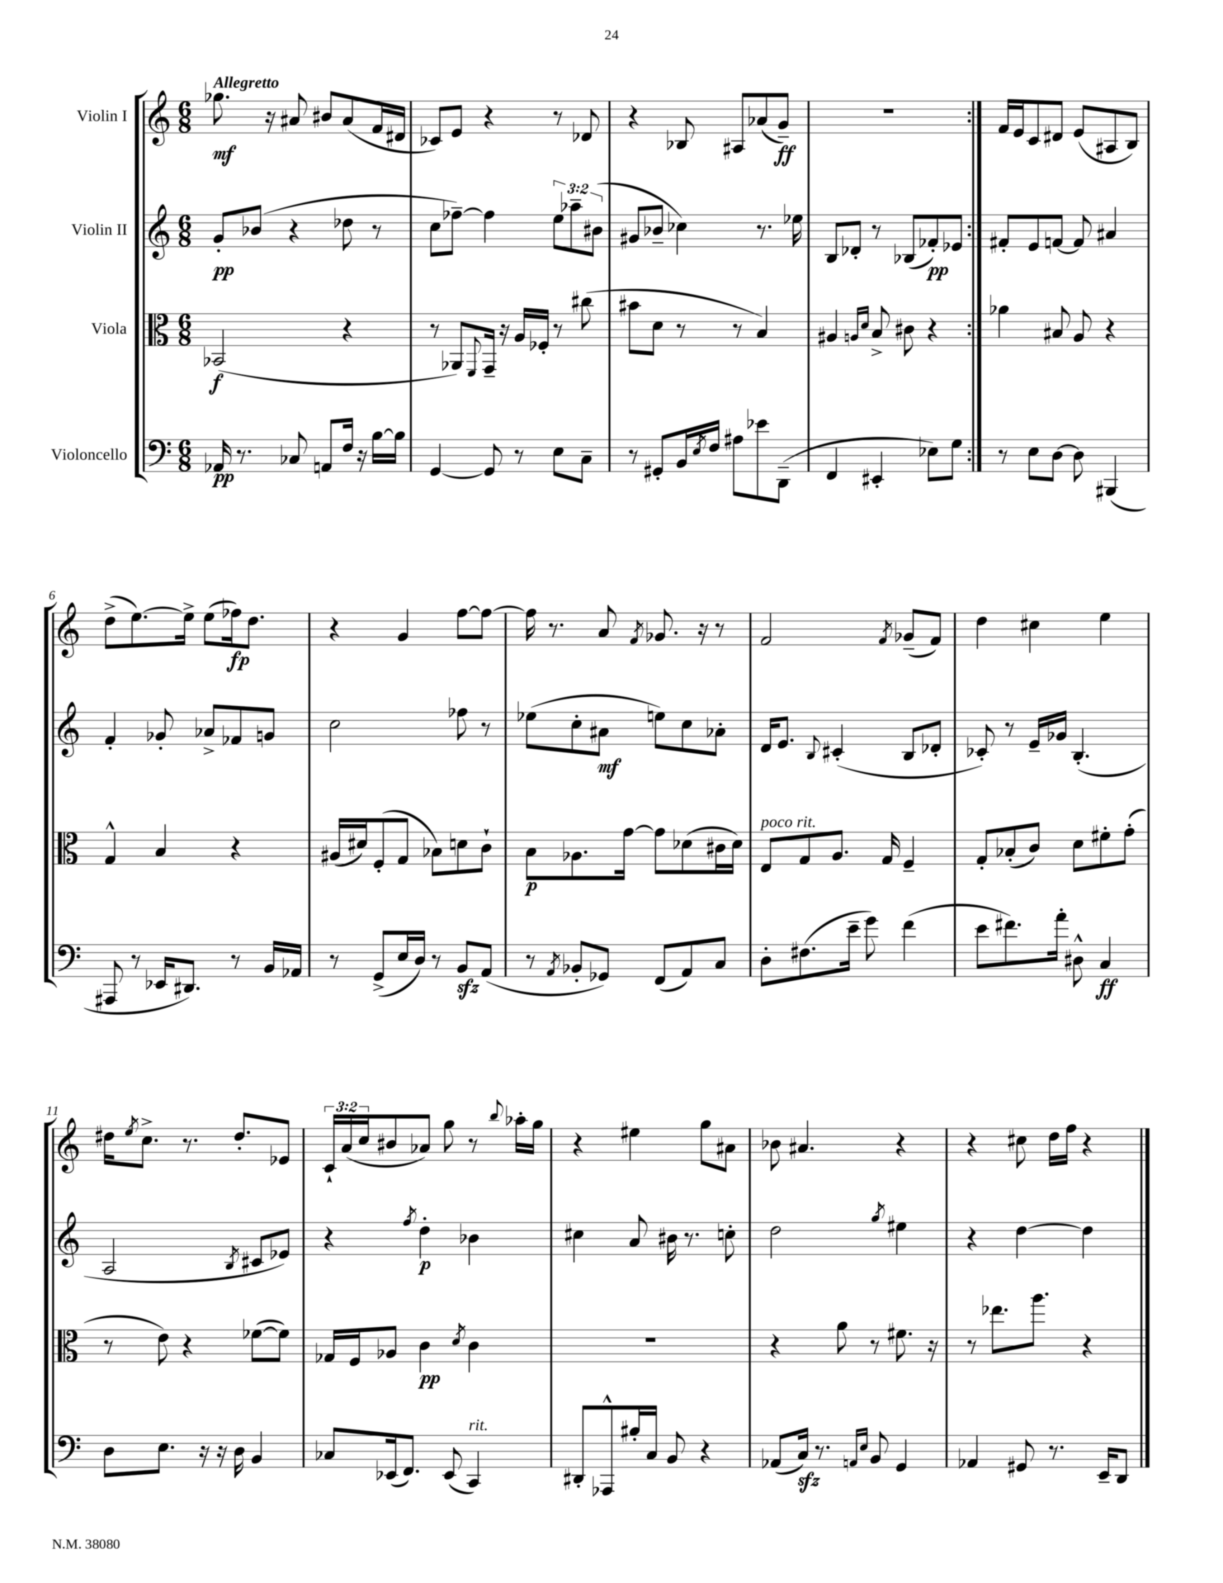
<<
\new StaffGroup <<
\new Staff = "s0" \with { instrumentName = "Violin I" } {
    \clef treble \key c \major \numericTimeSignature \time 6/8 \override Staff.TupletNumber.text = #tuplet-number::calc-fraction-text \tempo "Allegretto"
    \repeat volta 2 { ges''8.\mf r16 ais'8 bis'8 ais'8( f'16 dis'16 |
    ces'8) e'8 r4 r8 des'8 |
    r4 bes8 ais8 aes'8( g'8--\ff) |
    R2. | }
    f'16 e'16 c'8 dis'8 e'8( ais8 b8) |
    d''8->( e''8.~) e''16-> e''8( fes''16\fp) d''8. |
    r4 g'4 f''8~ f''8~ |
    f''16 r8. a'8 \acciaccatura { f'8 } ges'8. r16 r8 |
    f'2 \acciaccatura { f'8 } ges'8--( f'8) |
    d''4 cis''4 e''4 |
    dis''16 \acciaccatura { e''8 } c''8.-> r8. dis''8.-. ees'8 |
    \tuplet 3/2 { c'16-! a'16( c''16 } bis'8 aes'8) g''8 r8 \appoggiatura { b''8 } aes''16-. g''16 |
    r4 eis''4 g''8 ais'8 |
    bes'8 ais'4. r4 |
    r4 cis''8 d''16 f''16 r4 \bar "|." |
}
\new Staff = "s1" \with { instrumentName = "Violin II" } {
    \clef treble \key c \major \numericTimeSignature \time 6/8 \override Staff.TupletNumber.text = #tuplet-number::calc-fraction-text
    \repeat volta 2 { g'8-.\pp bes'8( r4 des''8 r8 |
    c''8 fes''8~--) fes''4 \tuplet 3/2 { e''8 aes''8-- bis'8( } |
    gis'8 bes'8-- ces''4) r8. ees''16 |
    b8 des'8-. r8 bes8( fes'8-.\pp) ees'8 | }
    fis'8-. e'8 f'8~ f'8 ais'4 |
    f'4-. ges'8-. aes'8-> fes'8 g'8 |
    c''2 fes''8 r8 |
    ees''8( c''8-. ais'8\mf e''8) c''8 aes'8-. |
    d'16 e'8. \appoggiatura { b8 } cis'4-.( b8 des'8-. |
    ces'8-.) r8 e'16-- ges'16 b4.-.( |
    a2 \acciaccatura { b8 } cis'8 ees'8) |
    r4 \acciaccatura { f''8 } d''4-.\p bes'4 |
    cis''4 a'8 bis'16 r8. c''8-. |
    d''2 \acciaccatura { g''8 } eis''4 |
    r4 d''4~ d''4 \bar "|." |
}
\new Staff = "s2" \with { instrumentName = "Viola" } {
    \clef alto \key c \major \numericTimeSignature \time 6/8
    \repeat volta 2 { bes,2\f( r4 |
    r8 aes,8) \appoggiatura { f,8 } g,16-- r16 a16 fes16-. r8 cis''8( |
    bis'8 d'8 r8 r8 b4) |
    ais4 \grace { a16 d'16 } b8-> cis'8 r4 | }
    aes'4 bis8 a8 r4 |
    g4-^ b4 r4 |
    ais16( dis'16) f8-.( g8 bes8) d'8 c'8-! |
    b8\p aes8. g'16~ g'8 des'8( cis'16 des'16) |
    e8^\markup { \italic "poco rit." } g8 a8. g16 f4-- |
    g8-. bes8-.( c'8) d'8 fis'8-. g'8-.( |
    r8 e'8) r4 fes'8~( fes'8) |
    ges16 f16 aes8 c'4\pp \acciaccatura { d'8 } c'4 |
    R2. |
    r4 a'8 r8 fis'8. r16 |
    r8 ees''8. a''8. r4 \bar "|." |
}
\new Staff = "s3" \with { instrumentName = "Violoncello" } {
    \clef bass \key c \major \numericTimeSignature \time 6/8
    \repeat volta 2 { aes,16\pp r8. ces8 a,8 f16 r16 b16~ b16 |
    g,4~ g,8 r8 e8 c8-- |
    r8 gis,8-. b,16 \acciaccatura { e8 } f16 ais8 ees'8 d,8--( |
    f,4 eis,4-. ees8) g8 | }
    r8 e8 d8~ d8 bis,,4( |
    ais,,8 r8 ees,16 dis,8.) r8 b,16 aes,16 |
    r8 g,8->( e16 d16) r8 b,8\sfz a,8( |
    r8 \acciaccatura { a,8 } bes,8-. ges,8) f,8( a,8) c8 |
    d8-. fis8.( e'16-- g'8) f'4( |
    e'8 fis'8.) a'16-. dis8-^ c4\ff |
    d8 e8. r16 r16 d16 b,4 |
    ces8 ees,16( f,8.) ees,8( c,4^\markup { \italic "rit." }) |
    dis,8-. aes,,8-^ bis16-. c16 b,8 r4 |
    aes,8( c16\sfz) r8. \grace { a,16 e16 } b,8 g,4 |
    aes,4 gis,8 r8. e,16-- d,8 \bar "|." |
}
>>
>>
